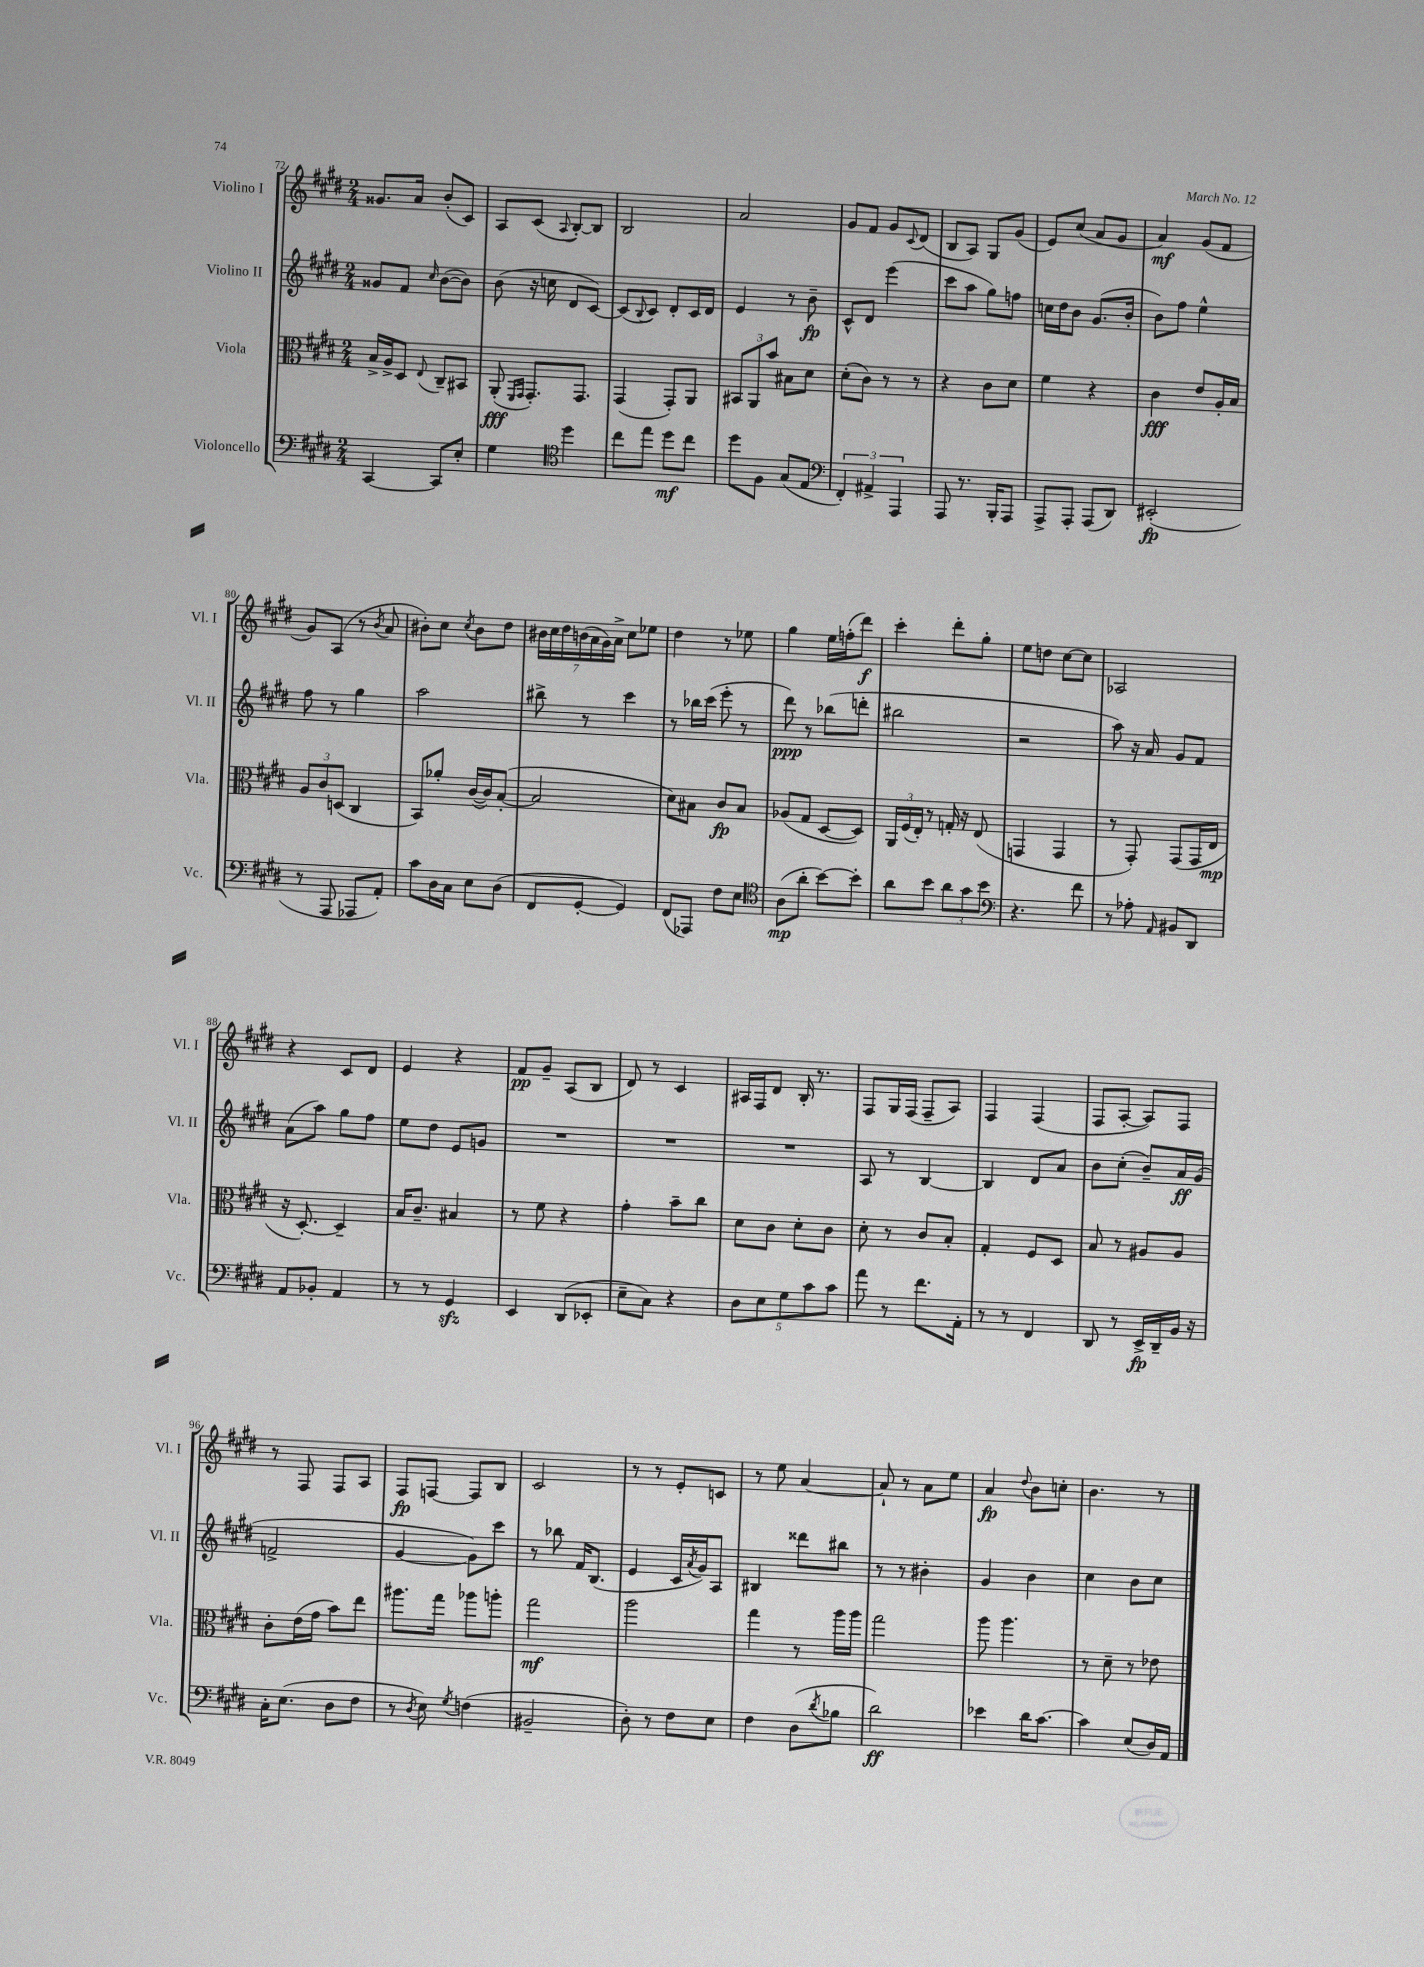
<<
\new StaffGroup <<
\new Staff = "s0" \with { instrumentName = "Violino I" shortInstrumentName = "Vl. I" } {
    \clef treble \key e \major \numericTimeSignature \time 2/4
    gisis'8. a'16 b'8-.( cis'8) |
    a8 cis'8( \appoggiatura { a8 } b8~-.) b8 |
    b2 |
    a'2 |
    gis'8 fis'8 gis'8 \appoggiatura { cis'8 } dis'8( |
    b8 a8) gis8 gis'8( |
    e'8) cis''8( a'8 gis'8 |
    a'4\mf) gis'8( fis'8 |
    gis'8) a8( r8 \acciaccatura { b'8 } a'8 |
    bis'8-.) cis''8 \acciaccatura { cis''8 } bis'8 dis''8 |
    \tuplet 7/4 { bis'16 cis''16 dis''16 b'16( a'16 gis'16) a'16-> } cis''8 ees''8 |
    dis''4 r8 ees''8 |
    gis''4 e''16 f''16-.( dis'''8\f) |
    cis'''4-. dis'''8-. gis''8-. |
    e''8 d''8 cis''8~ cis''8 |
    aes2 |
    r4 cis'8 dis'8 |
    e'4 r4 |
    fis'8\pp gis'8-- a8( b8 |
    dis'8) r8 cis'4 |
    ais16 fis16 dis'8 b16-. r8. |
    fis8 gis16 fis16( fis8-- a8) |
    fis4 fis4( |
    fis8 a8~-. a8) fis8 |
    r8 fis8 fis8 a8 |
    fis8\fp f8~ f8 b8 |
    cis'2 |
    r8 r8 e'8-. c'8 |
    r8 e''8 a'4~ |
    a'8-! r8 a'8 e''8 |
    a'4\fp \appoggiatura { dis''8 } b'8 c''8-. |
    b'4. r8 \bar "|." |
}
\new Staff = "s1" \with { instrumentName = "Violino II" shortInstrumentName = "Vl. II" } {
    \clef treble \key e \major \numericTimeSignature \time 2/4
    gisis'8 fis'8 \grace { cis''16 } b'8~( b'8) |
    b'8( r16 c''16 dis'8 cis'8~) |
    cis'8( \appoggiatura { b8 } cis'8) dis'8-. cis'16 dis'16 |
    e'4 r8 b'8--\fp |
    cis'8-^ dis'8 e'''4( |
    cis'''8 a''8 gis''8) f''8 |
    c''16 dis''16 b'8 gis'8.( b'16-. |
    b'8) fis''8 e''4-^ |
    fis''8 r8 gis''4 |
    a''2 |
    bis''8-> r8 cis'''4 |
    r8 bes''16 cis'''16( e'''8-. r8 |
    dis'''8\ppp) r8 bes''8( d'''8-. |
    bis''2 |
    r2 |
    a''8) r16 a'16 gis'8 fis'8 |
    a'8( a''8) gis''8 fis''8 |
    e''8 dis''8 e'8 g'8 |
    R2 |
    R2 |
    R2 |
    a8 r8 b4~ |
    b4 dis'8 a'8 |
    b'8 cis''8-.( b'8--) a'16\ff gis'16( |
    f'2-> |
    gis'4~ gis'8) cis'''8 |
    r8 bes''8 fis'16 b8.( |
    e'4 cis'16 \acciaccatura { a'8 } gis'16) a8 |
    bis4 disis'''8 bis''8 |
    r8 r8 bis'4-. |
    gis'4 b'4 |
    cis''4 b'8 cis''8 \bar "|." |
}
\new Staff = "s2" \with { instrumentName = "Viola" shortInstrumentName = "Vla." } {
    \clef alto \key e \major \numericTimeSignature \time 2/4
    b16-> a16-> dis8 \appoggiatura { e8 } cis8-- bis,8 |
    a,8-.\fff( \grace { fis,16 gis,16 } gis,8.-.) gis,8. |
    gis,4( gis,8-.) a,8 |
    \tuplet 3/2 { bis,8 a,8 b'8 } bis8 dis'8 |
    dis'8-.( cis'8) r8 r8 |
    r4 cis'8 dis'8 |
    fis'4 r4 |
    cis'4\fff e'8 a16-. b16 |
    \tuplet 3/2 { a8 cis'8 d8( } cis4 |
    b,8) aes'8-. cis'16~( cis'16) b8~-.( |
    b2 |
    dis'8) bis8 cis'8\fp bis8 |
    aes8( gis8 dis8~ dis8) |
    \tuplet 3/2 { a,16 fis16( e16-.) } r8 g16-. r16 e8( |
    g,4 g,4 |
    r8 gis,8-.) gis,8( gis,16 e16\mp |
    r16 dis8.~-.) dis4-- |
    b16 cis'8.-- bis4 |
    r8 fis'8 r4 |
    gis'4-. b'8-- cis''8 |
    dis'8 cis'8 dis'8-. cis'8 |
    dis'8-. r8 cis'8 b8-. |
    gis4-. fis8 dis8 |
    b8 r8 ais8 ais8 |
    cis'8-. e'16( gis'16 b'8) e''8 |
    ais''8. gis''16 aes''8 a''8-. |
    gis''2\mf |
    a''2 |
    gis''4 r8 a''16 a''16 |
    gis''2 |
    a''8 a''4. |
    r8 dis'8-- r8 ees'8 \bar "|." |
}
\new Staff = "s3" \with { instrumentName = "Violoncello" shortInstrumentName = "Vc." } {
    \clef bass \key e \major \numericTimeSignature \time 2/4
    cis,4~ cis,8 e8-. |
    gis4 \clef tenor dis''4 |
    cis''8 e''8 dis''8\mf cis''8 |
    dis''8 fis8 gis8( e8 |
    \clef bass \tuplet 3/2 { fis,4-.) ais,4-> a,,4 } |
    a,,8 r8. b,,16-. a,,8 |
    a,,8-> a,,8-. a,,8( dis,8) |
    eis,2-.\fp( |
    r8 a,,8 aes,,8 a,8-.) |
    cis'8 dis16 cis16 e8 dis8( |
    fis,8 gis,8~-. gis,4) |
    fis,8( aes,,8) fis8 e8 |
    \clef tenor a8\mp( a'8-. b'8~) b'8-. |
    a'8 b'8 \tuplet 3/2 { a'8 gis'8 b'8 } |
    \clef bass r4. fis'8 |
    r8 aes8-. \grace { a,16 } bis,8 dis,8 |
    a,8 bes,8-. a,4 |
    r8 r8 gis,4\sfz |
    e,4 dis,8( ees,8-. |
    e8-- cis8) r4 |
    \tuplet 5/4 { dis8 e8 gis8 cis'8 cis'8 } |
    a'8 r8 fis'8. a,16-. |
    r8 r8 fis,4 |
    dis,8 r8 e,16->\fp dis,16-- b,16 r16 |
    cis16-. e8.( dis8 fis8 |
    r8 \acciaccatura { dis8 } e8) \acciaccatura { gis8 } f4( |
    bis,2-- |
    dis8-.) r8 fis8 e8 |
    fis4 dis8( \acciaccatura { dis'8 } bes8 |
    dis'2\ff) |
    ees'4 dis'16 cis'8.~ |
    cis'4 e8( dis16) a,16 \bar "|." |
}
>>
>>
\layout { \context { \Score currentBarNumber = #72 } }
